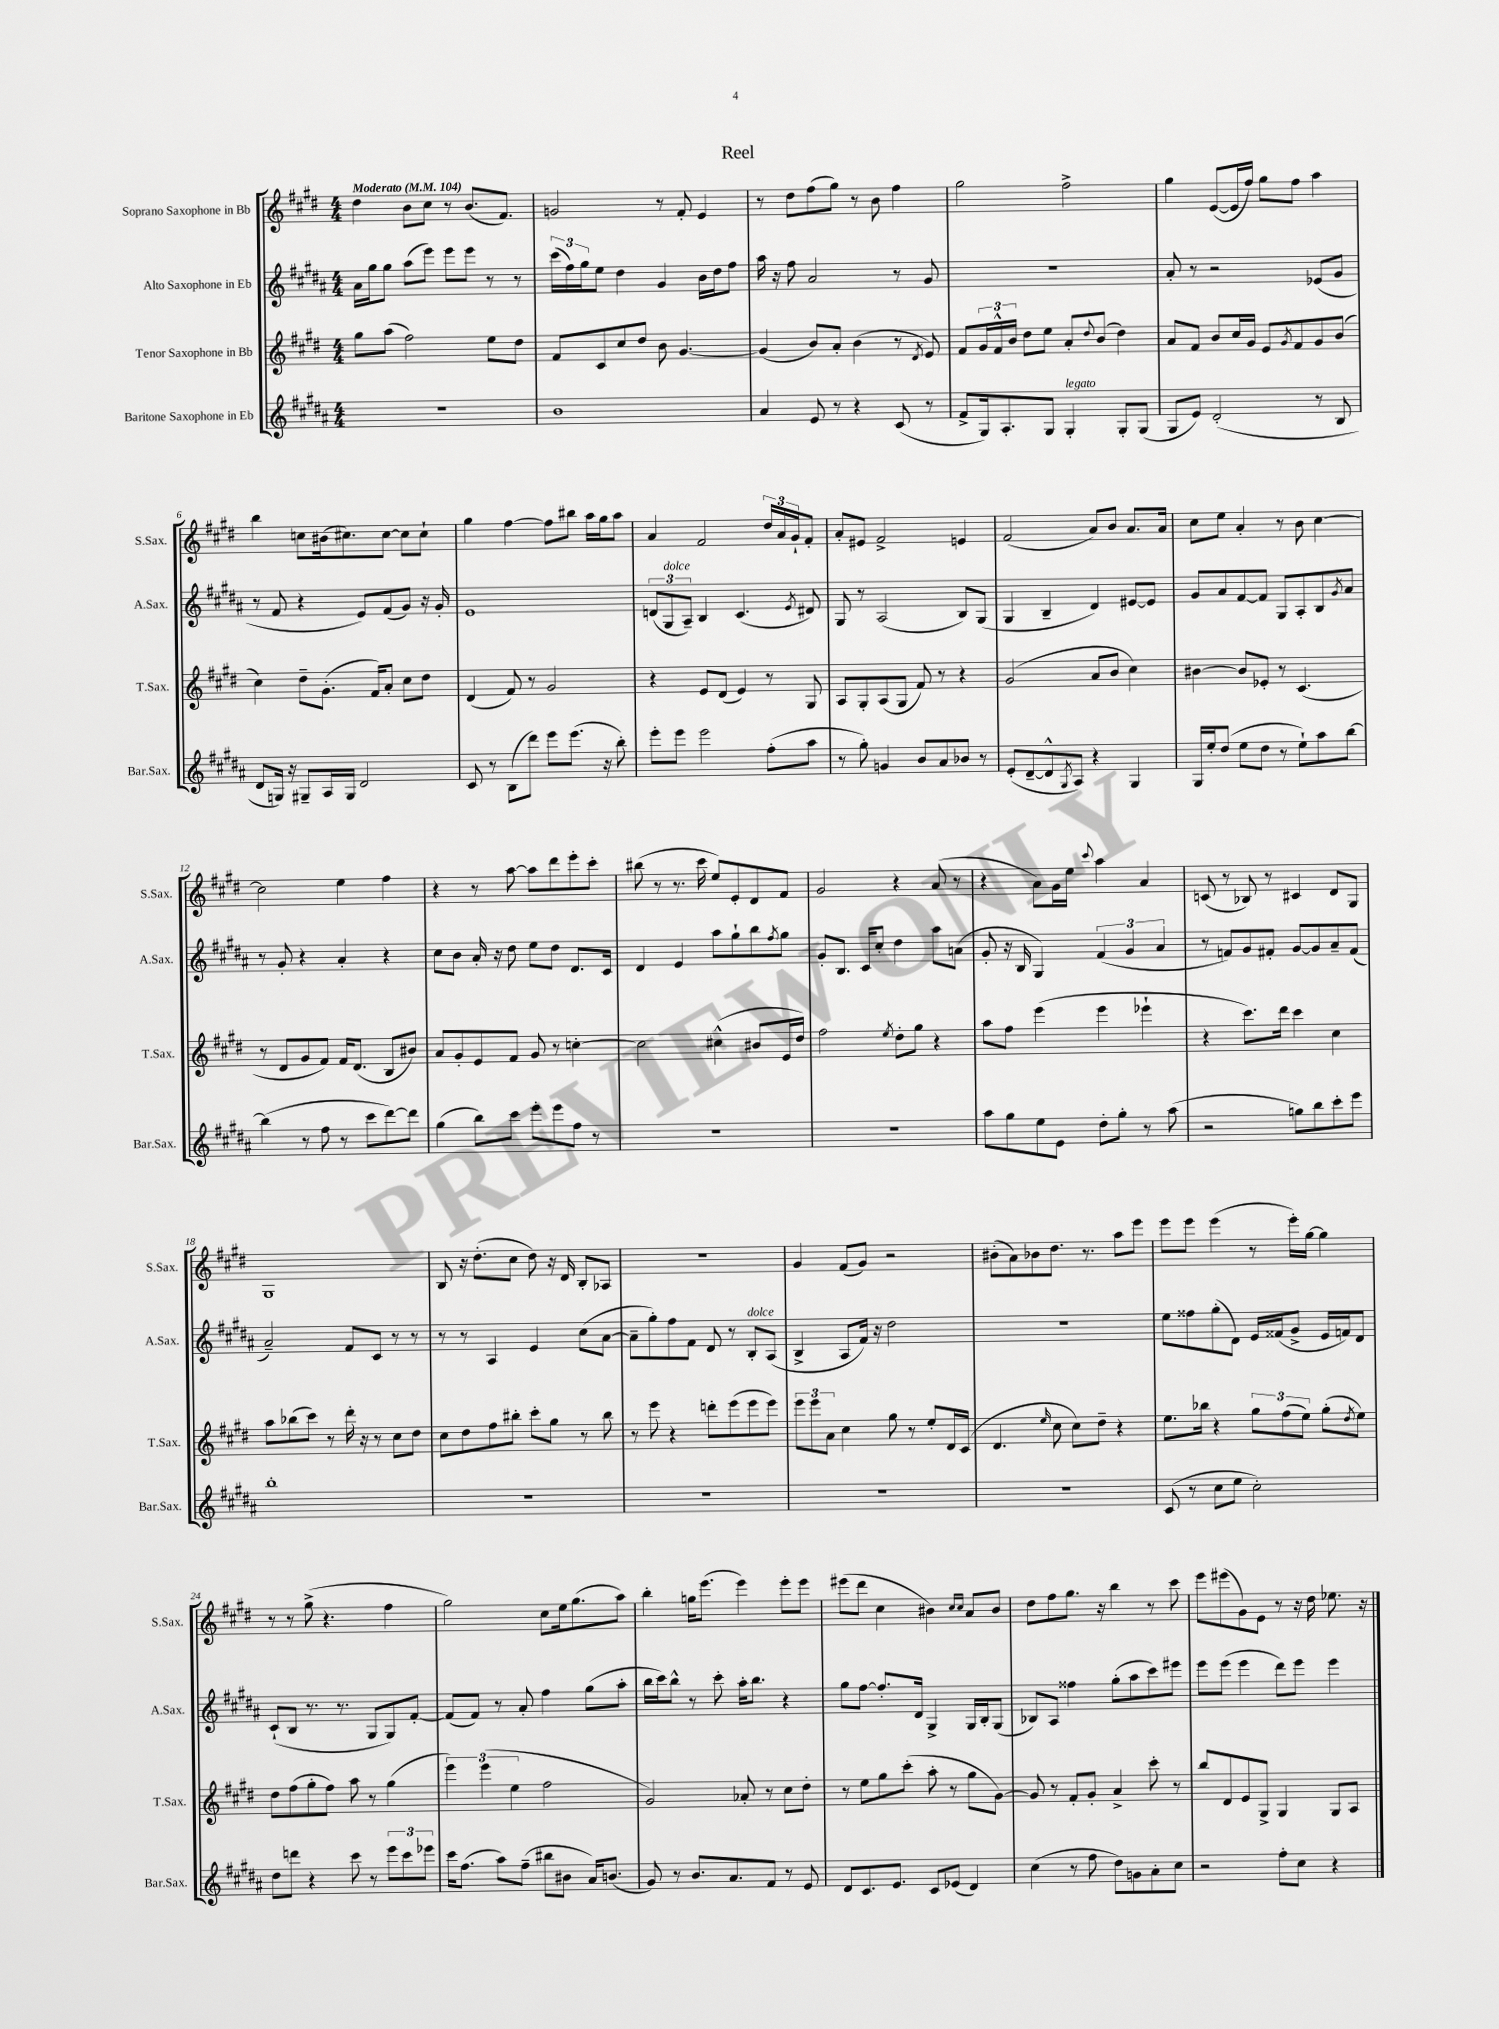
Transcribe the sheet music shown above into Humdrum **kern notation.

**kern	**kern	**kern	**kern
*part4	*part3	*part2	*part1
*staff4	*staff3	*staff2	*staff1
*I"Baritone Saxophone in Eb	*I"Tenor Saxophone in Bb	*I"Alto Saxophone in Eb	*I"Soprano Saxophone in Bb
*I'Bar.Sax.	*I'T.Sax.	*I'A.Sax.	*I'S.Sax.
*clefG2	*clefG2	*clefG2	*clefG2
*k[f#c#g#d#a#]	*k[f#c#g#d#]	*k[f#c#g#d#a#]	*k[f#c#g#d#]
*M4/4	*M4/4	*M4/4	*M4/4
*MM104	*MM104	*MM104	*MM104
=1	=1	=1	=1
!	!	!	!LO:TX:a:B:t=Moderato
1r	8gg#\L	16a#\LL	4dd#\
.	.	16gg#\J	.
.	(8aa\J	8gg#\J	.
.	2ff#\)	(8aa#\L	8b\L
.	.	8eee\J)	8cc#\J
.	.	8eee\L	8r
.	.	8eee\J	(8.b/L
.	8ee\L	8r	.
.	.	.	8.f#/J)
.	8dd#\J	8r	.
=2	=2	=2	=2
1b	8f#/L	(24ccc#\LL	2gn/
.	.	24ff#\)	.
.	.	24gg#\J	.
.	8c#/	8ee\J	.
.	8cc#/	4dd#\	.
.	8dd#/J	.	.
.	8b\	4g#/	8r
.	[4.g#/	.	8f#'/
.	.	16b\LL	4e/
.	.	16dd#\J	.
.	.	8ff#\J	.
=3	=3	=3	=3
4a#/	(4g#/]	16aa#\	8r
.	.	16r	.
.	.	8ff#\	8dd#\L
8e/	8b/L)	2a#/	(8ff#\
8r	8a'/J	.	8gg#\J)
4r	(4b\	.	8r
.	.	.	8b\
(8c#/	8r	8r	4ff#\
.	8qd#/	.	.
8r	8e/)	8g#/	.
=4	=4	=4	=4
8f#^/L	8f#/L	1r	2gg#\
16G#/k)	24g#/L	.	.
.	24f#^^/	.	.
8.A#'/	.	.	.
.	24b/JJ	.	.
.	8dd#\L	.	.
8G#/J	8ee\J	.	.
!LO:TX:a:i:t=legato	!	!	!
4G#'/	8a'/L	.	2ff#^\
.	8qqdd#/	.	.
.	(8b/J	.	.
8G#'/L	4dd#\)	.	.
(8G#/J	.	.	.
=5	=5	=5	=5
8G#/L	8a/L	8a#'/	4gg#\
8e/J)	8f#/J	8r	.
(2d#'/	8b/L	2r	([8e/L
.	16cc#/L	.	16e/L]
.	16g#/JJ	.	16ff#/JJ)
.	8e/L	.	8gg#\L
.	8qg#/	.	.
.	8f#/	.	8ff#\J
8r	8g#/	(8e-X/L	4aa\
8B/	(8b/J	8g#/J	.
!!LO:LB:g=z
=6	=6	=6	=6
8d#/L	4cc#\)	8r	4bb\
16Gn/Jk)	.	8f#/	.
16r	.	.	.
8G#X~/L	8dd#~\L	4r	8ccn\L
16A#/L	(8.g#'\J	.	(16b#X\k
16G#/JJ	.	.	8.cc#X\)
2d#/	.	8e/L)	.
.	16f#/KL)	.	.
.	8a'/J	(8f#/	[8cc#\J
.	8cc#\L	8g#/J)	8cc#\L]
.	8dd#\J	16r	8cc#`\J
.	.	16g#'/	.
=7	=7	=7	=7
8c#/	(4d#/	1e	4gg#\
8r	.	.	.
(8B\L	8f#/)	.	[4ff#\
8ddd#\J)	8r	.	.
8eee\L	2g#/	.	8ff#\L]
(8.eee\J	.	.	8bb#X\J
.	.	.	16aa\LL
16r	.	.	16gg#\J
8bb'\)	.	.	8aa\J
=8	=8	=8	=8
8eee'\L	4r	(12dn/L	4a/
!	!	!LO:TX:a:i:t=dolce	!
.	.	12G#/	.
8eee\J	.	.	.
.	.	12A#~/J)	.
2eee\	8e/L	4B/	2f#/
.	(8d#/J	.	.
.	4e/)	(4.c#/	.
(8ff#'\L	8r	.	24dd#/LL
.	.	.	24a/
.	.	.	24g#`/J
.	.	8qe/	.
8aa#\J	8G#/	8d#X/)	8f#'/J
=9	=9	=9	=9
8r	8A/L	8G#/	8a'/L
8gg#'\)	8G#'/	8r	8e#X/J
4gn/	(8A/	(2A#/	2f#^/
.	8G#/J	.	.
8b/L	8f#/)	.	.
8a#/	8r	.	.
8b-X/J	4r	8B/L)	4en/
8r	.	(8G#/J	.
=10	=10	=10	=10
(8e'/L	(2g#/	4G#/	(2f#/
[8d#~/	.	.	.
8d#^^/]	.	4B~/	.
8qG#/	.	.	.
8A#/J)	.	.	.
4r	8a/L	4d#/)	8a/L)
.	8b/J	.	8b/J
4G#/	4cc#\)	[8e#X/L	8.a/L
.	.	8e#/J]	.
.	.	.	16a/Jk
=11	=11	=11	=11
16G#/LL	[4b#X\	8g#/L	8cc#\L
16ee'/J	.	.	.
(8dd#/J	.	8a#/	8ee\J
8ee\L	8b#/L]	[8f#/	4a'/
8dd#\J	8e-X'/J	8f#/J]	.
8r	8r	8G#/L	8r
8ee`\L)	(4.c#/	8A#'/	8b\
8aa#\	.	8B/	[4cc#\
.	.	8qg#/	.
[8bb\J	.	8a#/J	.
!!LO:LB:g=z
=12	=12	=12	=12
(4bb\]	8r	8r	2cc#\]
.	8d#/L	8g#'/	.
8r	8g#/	4r	.
8ff#\	8f#/J)	.	.
8r	16f#/KL	4a#'/	4ee\
.	(8.d#/J	.	.
8ccc#\L	.	.	.
[8ddd#\)	8B/L	4r	4ff#\
8ddd#\J]	8b#X/J)	.	.
=13	=13	=13	=13
(4gg#\	8a/L	8cc#\L	4r
.	8g#'/	8b\J	.
8bb\L)	8e/	16a#'/	8r
.	.	16r	.
8ccc#\J	8f#/J	8dd#\	[8aa\
8eee'\L	8g#/	8ee\L	8aa\L]
8eee\	8r	8dd#\J	8ddd#\
8ff#\J	[4ccn'\	8.d#/L	8eee'\
8r	.	.	8ccc#'\J
.	.	16c#/Jk	.
=14	=14	=14	=14
1r	2cc\]	4d#/	(8bb#X\
.	.	.	8r
.	.	4e/	8.r
.	.	.	16ccc#\
.	(4cc#X^^\	8aa#\L	8ee/L)
.	.	8gg#`\	8e'/
.	8b#X/L	8bb\	8d#/
.	.	8qff#/	.
.	16e/L	8gg#\J	8f#/J
.	16dd#/JJ)	.	.
=15	=15	=15	=15
1r	2ff#\	8g#'/L	2g#/
.	.	8.B/J	.
.	.	16c#/KL	.
.	.	8cc#'/J	.
.	8qee/	.	.
.	8dd#'\L	4dd#\	4r
.	8gg#\J	.	.
.	4r	8aa#\L	(8a/
.	.	(8an\J	8r
=16	=16	=16	=16
8aa#\L	8aa\L	8g#'/	4r
8gg#\	8ff#\J	16r	.
.	.	16B/	.
8ee\	(4eee\	4G#/)	8a\L)
8e\J	.	.	16g#\L
.	.	.	16ee\JJ
.	.	.	8qqccc#/
8dd#'\L	4eee\	(6f#/	4aa\
8gg#'\J	.	.	.
.	.	6g#/	.
8r	4eee-X`\	.	4a/
.	.	6a#/	.
(8aa#\	.	.	.
=17	=17	=17	=17
2r	4r	8r	(8cn/
.	.	8fn/L)	8r
.	8.ccc#\L)	8g#/	8B-X/)
.	.	8f#X'/J	8r
.	16ddd#\Jk	.	.
8ggn\L)	4ccc#\	[8g#/L	4c#X/
8bb\	.	8g#/]	.
8ccc#'\	4cc#\	8a#~/	8d#/L
8eee\J	.	(8f#/J	8G#/J
!!LO:LB:g=z
=18	=18	=18	=18
1bb'	8aa\L	2a#~/)	1G#
.	(8bb-X\	.	.
.	8ccc#\J)	.	.
.	8r	.	.
.	16ddd#'\	8f#/L	.
.	16r	.	.
.	8r	8c#/J	.
.	8cc#\L	8r	.
.	8dd#\J	8r	.
=19	=19	=19	=19
1r	8cc#\L	8r	8B/
.	8dd#\	8r	16r
.	.	.	(8.dd#'\L
.	8ff#\	4A#/	.
.	8bb#X'\J	.	8cc#\J
.	8ccc#'\L	4e/	8dd#\)
.	8gg#\J	.	16r
.	.	.	16d#/
.	8r	(8cc#\L	8B'/L
.	8bb#\	[8a#\J	8A-X/J
=20	=20	=20	=20
1r	8r	8a#~\L]	1r
.	8eee\	8gg#'\)	.
.	4r	8ff#\	.
.	.	8f#\J	.
.	8dddn'\L	8d#/	.
.	(8eee\	8r	.
!	!	!LO:TX:a:i:t=dolce	!
.	8eee\	8B'/L	.
.	8eee\J)	(8A#/J	.
=21	=21	=21	=21
1r	12eee\L	4B^/	4g#/
.	12eee\	.	.
.	12a\J	.	.
.	4cc#\	8A#/L	(8f#/L
.	.	16f#/Jk)	8g#/J)
.	.	16r	.
.	8gg#\	2dd#\	2r
.	8r	.	.
.	8ee'/L	.	.
.	16d#/L	.	.
.	(16c#/JJ	.	.
=22	=22	=22	=22
1r	4.d#/	1r	(8b#X'\L
.	.	.	8a\)
.	.	.	8b-X\
.	16qqee/	.	.
.	8cc#\	.	8.dd#\J
.	8cc#\L)	.	.
.	.	.	8.r
.	8dd#~\J	.	.
.	4r	.	8aa\L
.	.	.	8eee\J
=23	=23	=23	=23
(8c#/	8.ee\L	8ee\L	8eee\L
8r	.	8ff##X\	8eee\J
.	16bb-X\Jk	.	.
8cc#\L	4r	(8gg#'\	(4eee\
8ee\J	.	8d#\J)	.
2cc#'\)	12gg#\L	16e/LL	8r
.	.	(16f##X/J	.
.	(12ff#\	.	.
.	.	8g#^/J	16eee'\LL)
.	12ee\J)	.	.
.	.	.	[16gg#\JJ
.	(8gg#'\L	16e/LL	4gg#\]
.	.	16fn/J)	.
.	8qdd#/	.	.
.	8ee\J)	8d#/J	.
!!LO:LB:g=z
=24	=24	=24	=24
8dd#\L	8dd#\L	(8c#`/L	8r
8dddn\J	(8ff#\	8B/J	8r
4r	8gg#'\	8.r	(8gg#^\
.	8ff#\J)	.	4.r
.	.	8.r	.
8ccc#\	8aa\	.	.
8r	8r	8G#/L	.
12eee\L	(4gg#\	8G#/)	4ff#\
12ccc#\	.	.	.
.	.	[8f#'/J	.
12eee-X\J	.	.	.
=25	=25	=25	=25
16ccc#\KL	6eee\)	(8f#/L]	2gg#\)
(8.ff#\J	.	.	.
.	.	8f#/J)	.
.	(6eee\	.	.
8aa#\L)	.	8r	.
.	6ee\	.	.
(8ff#~\J	.	8a#'/	.
8bb#X\L	2ff#\	4ff#\	8cc#\L
8b#X\J	.	.	16ee\k
.	.	.	(8.gg#\
16a#/KL)	.	(8gg#\L	.
(8.bn/J	.	.	.
.	.	8aa#'\J	8aa\J)
=26	=26	=26	=26
8g#/)	2g#/)	16bb\LL	4bb'\
.	.	16ccc#\J)	.
8r	.	8bb^^\J	.
8.b/L	.	8r	16ggn\KL
.	.	.	(8.eee\J
.	.	8ccc#'\	.
8.a#/	.	.	.
.	8a-X'/	16aa#'\KL	4eee\)
.	.	8.bb\J	.
8f#/J	8r	.	.
8r	8cc#\L	4r	8eee'\L
8e/	8dd#'\J	.	8eee\J
=27	=27	=27	=27
8d#/L	8r	8gg#\L	(8eee#X\L
8.c#/	8ee\L	[8ff#\J	8ddd#\J
.	8gg#\	8.ff#'/L]	4cc#\
8.e/J	.	.	.
.	(8ccc#'\J	.	.
.	.	16d#/Jk	.
8c#/L	8aa'\	4G#^/	4b#X\)
(8e-X/J	8r	.	.
.	.	.	16qqcc#/LL
.	.	.	16qqcc#/JJ
4d#/)	8gg#\L	16G#/LL	8a/L
.	.	16B'/J	.
.	[8g#\J)	(8G#/J	8b#/J
=28	=28	=28	=28
(4cc#\	8g#/]	8B-X/L)	8dd#\L
.	8r	8A#/J	8ff#\
8r	8f#'/L	4ff##X\	8.gg#\J
8ff#\	8g#'/J	.	.
.	.	.	16r
8dd#\L)	4a^/	(8gg#'\L	4bb\
8gn\	.	8aa#\	.
8a#'\	8ccc#'\	8ccc#\)	8r
8cc#\J	8r	8eee#X\J	8ccc#\
=29	=29	=29	=29
2r	8bb/L	8eee\L	8eee\L
.	8d#/	(8eee\J	(8eee#X\
.	8e/	4eee\	8g#\)
.	8G#^/J	.	8e\J
8ff#'\L	4G#/	8ddd#\L)	8r
8cc#\J	.	8eee\J	16r
.	.	.	16dd#\
4r	8G#/L	4eee\	8.ee-X\
.	8A/J	.	.
.	.	.	16r
==	==	==	==
*-	*-	*-	*-
